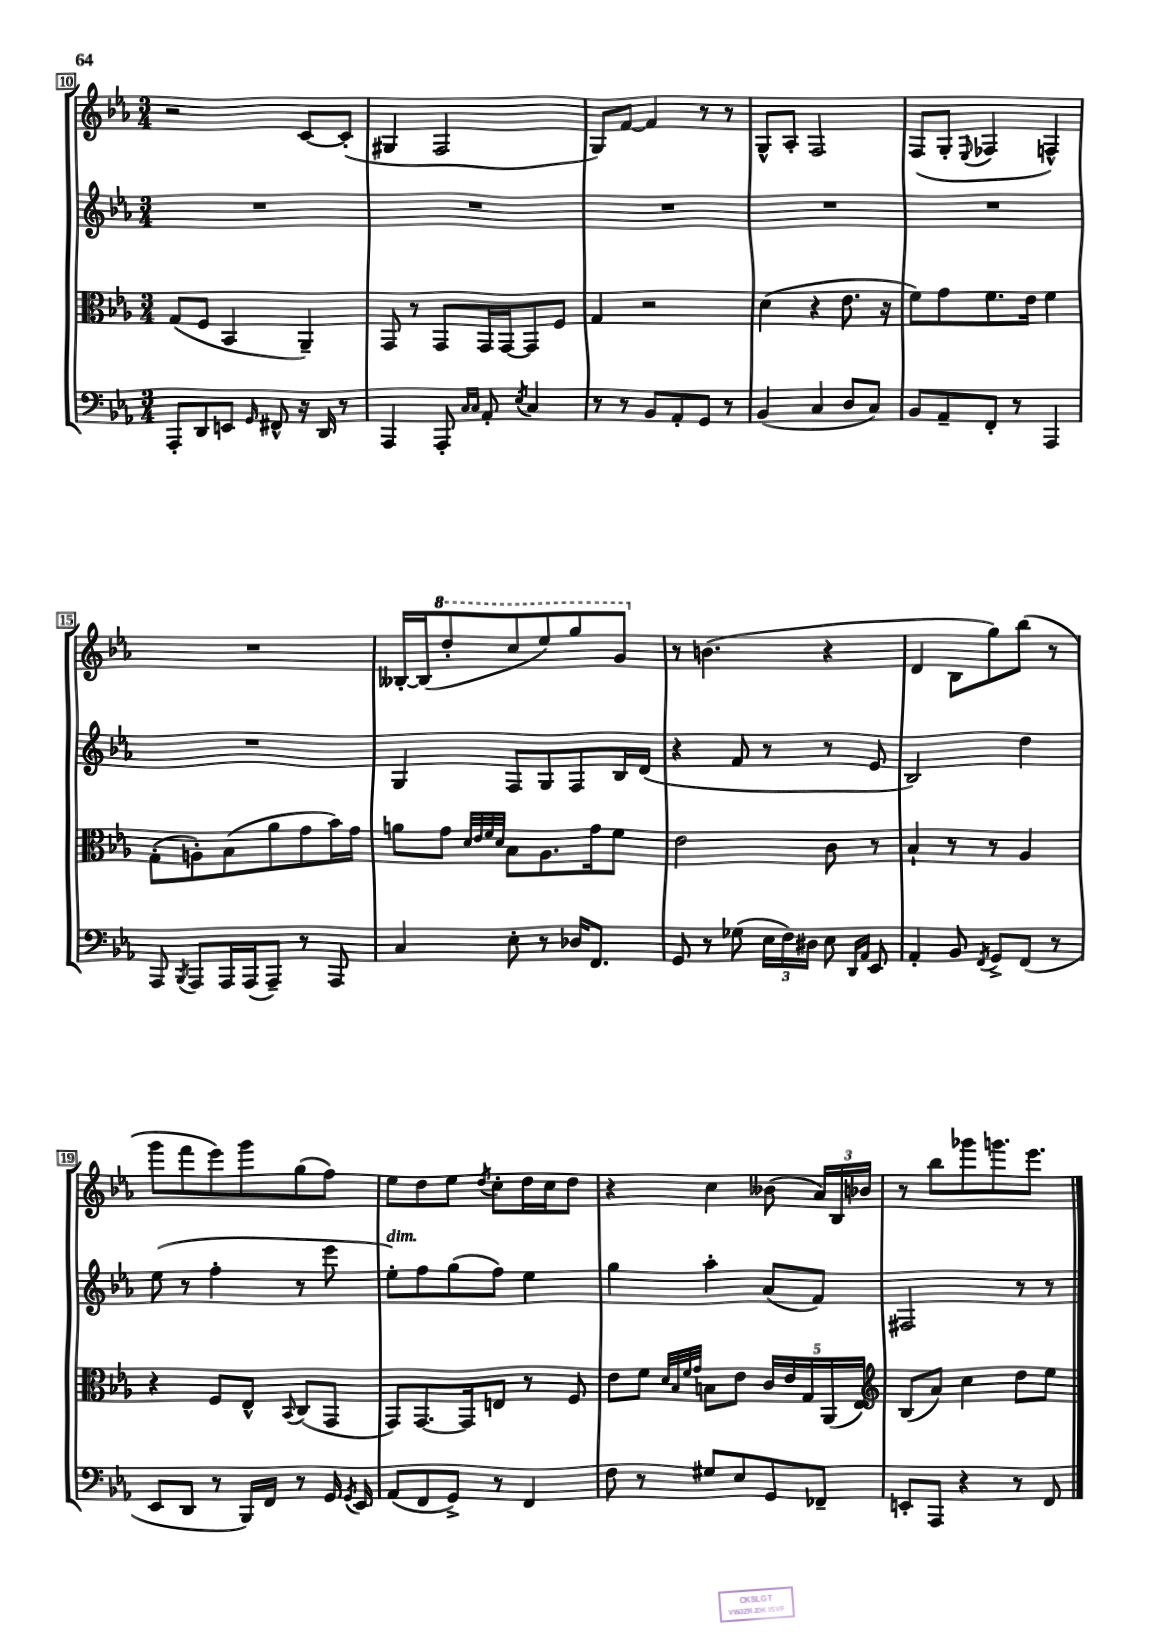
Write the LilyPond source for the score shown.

<<
\new StaffGroup <<
\new Staff = "s0" {
    \clef treble \key ees \major \numericTimeSignature \time 3/4
    \autoBeamOff r2 c'8[~ c'8]-.( |
    gis4 f2 |
    g8[) f'8]~ f'4 r8 r8 |
    g8[-^ aes8]-. f2 |
    f8[( g8]-. \appoggiatura { ees8 } fes4 f4-^) |
    R2. |
    beses16[~-. beses16( \ottava #1 d'''8-. c'''8 ees'''8) g'''8 g''8] \ottava #0 |
    r8 b'4.( r4 |
    d'4 bes8[ g''8) bes''8]( r8 |
    g'''8[ f'''8 ees'''8) g'''8 g''8( f''8]) |
    ees''8[ d''8 ees''8] \acciaccatura { d''8 } c''8[-. d''16 c''16 d''8] |
    r4 c''4 beses'8( \tuplet 3/2 { aes'16[) bes16 bes'16] } |
    r8 bes''8[ ges'''8 g'''8. ees'''8.] \bar "|." |
}
\new Staff = "s1" {
    \clef treble \key ees \major \numericTimeSignature \time 3/4
    \autoBeamOff R2. |
    R2. |
    R2. |
    R2. |
    R2. |
    R2. |
    g4 f8[ g8 f8 bes16 d'16]( |
    r4 f'8 r8 r8 ees'8 |
    bes2) d''4 |
    ees''8( r8 f''4-. r8 ees'''8 |
    ees''8[-.^\markup { \italic "dim." }) f''8 g''8( f''8]) ees''4 |
    g''4 aes''4-. aes'8[( f'8]) |
    fis2 r8 r8 \bar "|." |
}
\new Staff = "s2" {
    \clef alto \key ees \major \numericTimeSignature \time 3/4
    \autoBeamOff g8[( f8] bes,4 aes,4--) |
    g,8 r8 g,8[ g,16 g,16~ g,8 f8] |
    g4 r2 |
    d'4( r4 ees'8. r16 |
    f'8[) g'8 f'8. ees'16] f'4 |
    g8[-.( a8-.) bes8( aes'8 g'8 bes'16) g'16] |
    a'8[ g'8] \grace { d'32[ ees'32 f'32 d'32] } bes8[ aes8. g'16 f'8] |
    ees'2 c'8 r8 |
    bes4-! r8 r8 aes4 |
    r4 f8[ ees8]-^ \appoggiatura { bes,8 } c8[( g,8] |
    g,8[) g,8.~ g,16 e8] r8 f8 |
    ees'8[ f'8] \grace { d'32[ bes32 f'32 g'32] } b8[ ees'8] \tuplet 5/4 { c'16[ ees'16 g16 aes,16( ees16]) } |
    \clef treble bes8[( aes'8]) c''4 d''8[ ees''8] \bar "|." |
}
\new Staff = "s3" {
    \clef bass \key ees \major \numericTimeSignature \time 3/4
    \autoBeamOff aes,,8[-. d,8 e,8] \grace { g,16 } fis,8-^ r16 d,16 r8 |
    aes,,4 aes,,8-. \grace { c16[ c16] } aes,8-. \acciaccatura { ees8 } c4 |
    r8 r8 bes,8[ aes,8-. g,8] r8 |
    bes,4( c4 d8[ c8]) |
    bes,8[ aes,8-- f,8]-. r8 aes,,4 |
    aes,,8 \acciaccatura { bes,,8 } aes,,8[ aes,,16 aes,,16( aes,,8]--) r8 aes,,8 |
    c4 ees8-. r8 des16[ f,8.] |
    g,8 r8 ges8( \tuplet 3/2 { ees16[ f16) dis16] } ees8 \grace { d,16[ aes,16] } ees,8 |
    aes,4-. bes,8 \acciaccatura { f,8 } g,8[-> f,8]( r8 |
    ees,8[ d,8] r8 bes,,16[) f,16] r8 g,16 \acciaccatura { g,8 } ees,16 |
    aes,8[( f,8 g,8]->) r8 f,4 |
    f8 r8 gis8[ ees8 g,8 fes,8]-- |
    e,8[-. aes,,8] r4 r8 f,8 \bar "|." |
}
>>
>>
\layout { \context { \Score currentBarNumber = #10 \override BarNumber.stencil = #(make-stencil-boxer 0.1 0.3 ly:text-interface::print) } }
